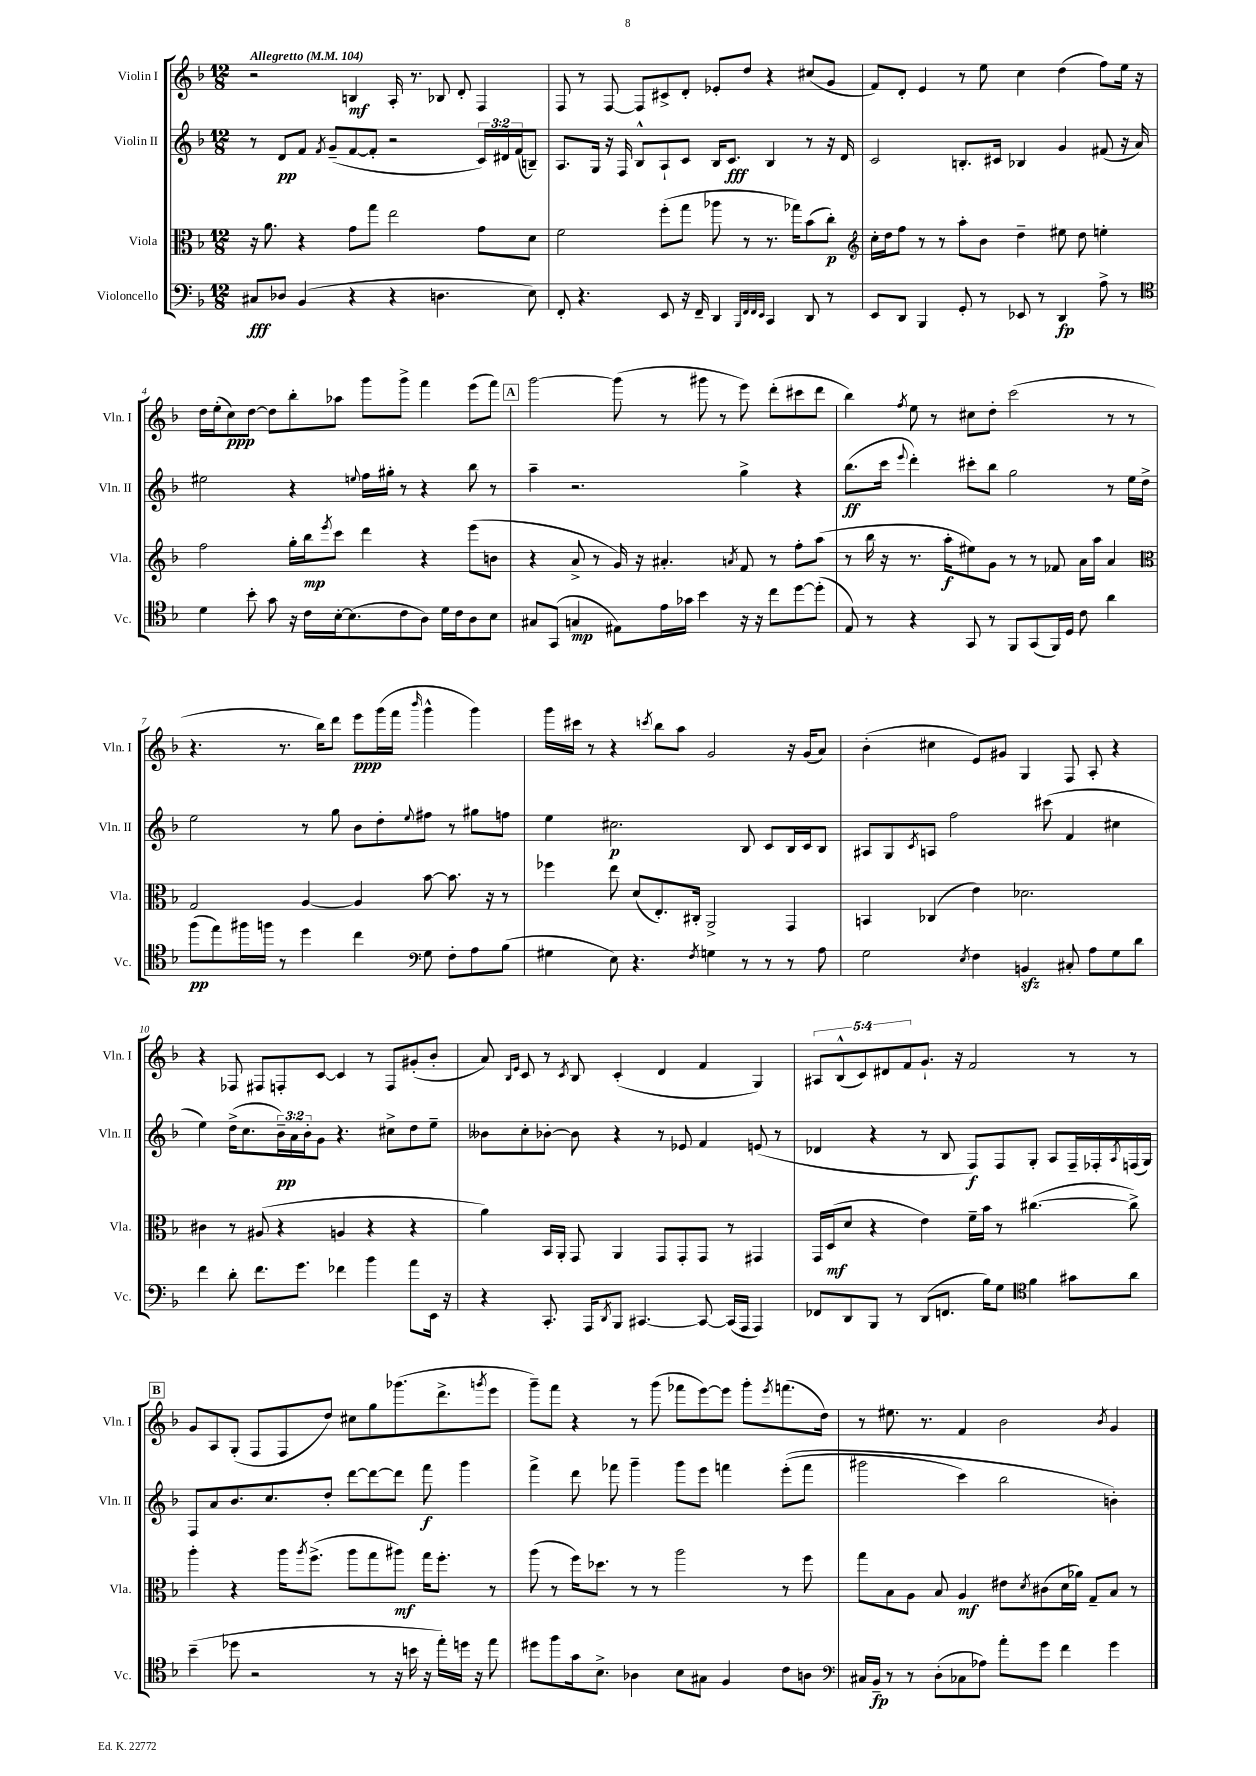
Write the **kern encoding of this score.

**kern	**kern	**kern	**kern
*staff4	*staff3	*staff2	*staff1
*clefF4	*clefC3	*clefG2	*clefG2
*k[b-]	*k[b-]	*k[b-]	*k[b-]
*M12/8	*M12/8	*M12/8	*M12/8
*MM104	*MM104	*MM104	*MM104
8C#/L	16r	8r	2r
.	8.a\	.	.
8D-/J	.	8d/L	.
(4BB-/	4r	8f/J	.
.	.	8qf/	.
.	.	(8g~/L	.
4r	8g\L	[8f/	4B/
.	8gg\J	8f'/]J	.
4r	2ee\	2r	16A'/
.	.	.	8.r
4.D\	.	.	8B-/
.	.	.	8d'/
.	8g\L	24c/LL)	4F/
.	.	24d#/	.
.	.	(24f/J	.
8E\)	8d\J	8B~/J)	.
=	=	=	=
8FF'/	2f\	8.A/L	8F/
4.r	.	.	8r
.	.	16G/Jk	.
.	.	16r	[8F/
.	.	16F/	.
.	.	8B-^^/L	8F/]L
8EE/	(8ff'\L	8A`/	8c#^/
16r	8gg\J	8c/J	8d'/J
16FF~/	.	.	.
4DD/	8aa-\	16B-/LK	8e-'/L
.	.	8.c/J	.
.	8r	.	8dd/J
32qqBBB-/LLL	.	.	.
32qqFF/	.	.	.
32qqFF/	.	.	.
32qqEE/JJJ	.	.	.
4CC/	8.r	4B-/	4r
.	16gg-\LK)	.	.
8DD/	(8b-\	8r	(8cc#/L
8r	8cc'\J)	16r	8g/J
.	.	16d/	.
=	=	=	=
*	*clefG2	*	*
8EE/L	16cc'\LL	2c/	8f/L)
.	16dd\J	.	.
8DD/J	8ff\J	.	8d'/J
4BBB-/	8r	.	4e/
.	8r	.	.
8GG'/	8aa'\L	8.B'/L	8r
8r	8b-\J	.	8ee\
.	.	16c#/Jk	.
8EE-/	4dd~\	4B-/	4cc\
8r	.	.	.
4DD/	8ee#\	4g/	(4dd\
.	8dd\	.	.
8A^\	4ee'\	(8f#/	8ff\L)
8r	.	16r	16ee\Jk
.	.	16a/)	16r
=	=	=	=
*clefC4	*	*	*
4d\	2ff\	2ee#\	16dd\LL
.	.	.	(16ee'\J
.	.	.	8cc\)
8b-'\	.	.	[8dd\J
8g\	.	.	8dd\]L
16r	16gg'\LL	4r	8bb-'\
16c\LL	16bb-\J	.	.
.	8qeee/	.	.
[16B-'\J	8ccc\J	.	8aa-\J
(8.B-\]	.	.	.
.	.	8qqee/	.
.	4ddd\	16ff\LL	8ggg\L
.	.	16gg#'\JJ	.
8c\	.	8r	8ggg^\J
8A\J)	4r	4r	4fff\
16d\LL	.	.	.
16c\J	.	.	.
8A\	(8eee\L	8bb-\	(8eee\L
8B-\J	8b\J	8r	8fff\J)
=	=	=	=
8G#/L	4r	4aa~\	[2ggg\
(8GG/J	.	.	.
4G/	8a^/	2.r	.
.	8r	.	.
8E#\L)	16g/)	.	(8ggg\]
.	16r	.	.
16e\L	4.a#'/	.	8r
16g-\JJ	.	.	.
4b-\	.	.	8ggg#\
.	.	.	8r
.	8qa/	.	.
16r	8f/	4gg^\	8eee\)
16r	.	.	.
8cc\L	8r	.	(8ddd'\L
[8dd\	8ff'\L	4r	8ccc#\
(8dd'\]J	(8aa\J	.	8ddd\J
=	=	=	=
8E/)	8r	(8.bb-\L	4bb-\)
8r	16bb-\	.	.
.	16r	16ccc\Jk	.
.	.	8qqeee/	8qff/
4r	8.r	4ddd'\)	8ee\
.	.	.	8r
.	16aa'\LK	.	.
8GG/	8ee#\)	8ccc#'\L	8cc#\L
8r	8g\J	8bb-\J	8dd'\J
8FF/L	8r	2gg\	(2ccc\
(8GG/	8r	.	.
16FF/L)	8f-/	.	.
16D/JJ	.	.	.
8c\	16a\LL	.	.
.	16aa\JJ	.	.
4a\	4a/	8r	8r
.	.	16ee\LL	8r
.	.	16dd^\JJ	.
=	=	=	=
*	*clefC3	*	*
(8ff\L	2G/	2ee\	4.r
8ee\)	.	.	.
16ff#\L	.	.	.
16ff\JJ	.	.	.
8r	.	.	8.r
4dd\	[4A/	8r	.
.	.	.	16bb-\LK)
.	.	8gg\	8ddd\J
4cc\	4A/]	8b-\L	8eee\L
.	.	8dd'\	(16ggg\L
.	.	.	16fff\JJ
*clefF4	*	*	*
.	.	8qqee/	16qqbbb-/
8G\	[8b-\	8ff#\J	4ggg^^\
8F'\L	8.b-\]	8r	.
8A\	.	8gg#\L	4ggg\)
.	16r	.	.
(8B-\J	8r	8ff\J	.
=	=	=	=
4G#\	4ff-\	4ee\	16ggg\LL
.	.	.	16ccc#\JJ
.	.	.	8r
8E\)	8ee\	2.cc#\	4r
4.r	(8d/L	.	.
.	.	.	8qccc/
.	8.E'/)	.	8bb-\L
.	.	.	8aa\J
.	16C#'/Jk	.	.
8qF/	.	.	.
4G\	2AA^/	.	2g/
8r	.	8B-/	.
8r	.	8c/L	.
8r	4GG/	16B-/L	16r
.	.	16c/J	(16g/LK
8A\	.	8B-/J	8a/J)
=	=	=	=
2G\	4BB/	8A#/L	(4b-'\
.	.	8G/	.
.	.	8qc/	.
.	(4C-/	8A/J	4cc#\
.	.	2ff\	.
8qE/	.	.	.
4F\	4e\)	.	8e/L)
.	.	.	8g#/J
4BB/	2.d-\	.	4G/
.	.	(8ccc#\	.
8C#'/	.	4f/	8F/
8A\L	.	.	8A'/
8G\	.	4cc#\	4r
8d\J	.	.	.
=	=	=	=
4f\	4c#\	4ee\)	4r
8d'\	8r	(16dd^\LK	8F-/
.	.	8.cc\	.
8.f\L	(8A#/	.	8F#/L
.	4r	24b-~\L)	8F'/
.	.	24a\	.
8.g\J	.	.	.
.	.	24b-'\J	.
.	.	8g\J	[8c/J
4f-\	4A/	4.r	4c/]
4b-\	4r	.	8r
.	.	8cc#^\L	8F/L
8a\L	4r	8dd\	(8g#'/
16EE\Jk	.	8ee~\J	8b-'/J
16r	.	.	.
=	=	=	=
4r	4a\)	8b--\L	8a/)
.	.	.	16qqB-/LL
.	.	.	16qqe/JJ
.	.	8cc'\	8c/
8.CC'/	16BB-/LL	[8b-'\J	8r
.	16AA'/JJ	.	.
.	.	.	8qc/
.	8GG/	8b-\]	8B-/
16AAA/LK	.	.	.
8qDD/	.	.	.
8BBB-/J	4AA/	4r	(4c'/
[4.CC#/	.	.	.
.	8GG/L	8r	4d/
.	8GG'/	8e-/	.
8CC#/_	8GG/J	4f/	4f/
(16CC#/]LL	8r	.	.
16AAA/JJ	.	.	.
4AAA/)	4GG#/	(8e/	4G/)
.	.	8r	.
=	=	=	=
8FF-/L	16GG/LL	4d-/	10A#/L
.	(16D/J	.	.
.	.	.	(10B-^^/
8DD/	8d/J	.	.
.	.	.	10c/)
8BBB-/J	4r	4r	.
.	.	.	10d#/
8r	.	.	.
.	.	.	10f/
(8DD/L	4e\)	8r	8.g`/J
8.FF/J	.	8B-/	.
.	.	.	16r
.	16f~\LL	8F/L)	2f/
16B-\LK)	16b-\JJ	.	.
8G\J	8r	8F/	.
*clefC4	*	*	*
4f\	([4.cc#\	8G'/J	.
.	.	8A/L	.
8g#\L	.	16F~/L	8r
.	.	16F-'/	.
.	.	8qA/	.
8a\J	8cc#^\])	(16F/	8r
.	.	16G/JJ)	.
=	=	=	=
(4b-~\	4aa'\	8F/L	8g/L
.	.	8a/	8A/
8dd-\	4r	8.b-/	(8G'/J
2r	.	.	8F/L
.	.	8.cc/	.
.	16aa\LK	.	8F/
.	8qaa/	.	.
.	(8.ff^\J	.	.
.	.	8dd'/J	8dd/J)
.	8aa\L	[8ddd\L	8cc#\L
8r	8gg\	8ddd\_	8gg\
16r	8aa#\J)	8ddd\]J	(8.ggg-\
16b\	.	.	.
16r	16gg\LK	8fff\	.
16ee'\LL)	8.ff'\J	.	8.ddd^\
16dd\JJ	.	4ggg\	.
16r	.	.	.
.	.	.	8qggg/
8ee\	8r	.	8eee\J
=	=	=	=
8dd#\L	(8aa\	4fff^\	8ggg~\L)
8ff\	8r	.	8fff\J
16g\k	16ff\LK)	8ddd\	4r
8.B-^\J	8.dd-\J	.	.
.	.	8fff-\	.
4A-\	8r	4ggg~\	8r
.	8r	.	(8ggg\
8B-\L	2aa\	8ggg\L	8fff-\L
8G#\J	.	8eee\J	[8eee\)
4F/	.	4fff\	8eee\]J
.	.	.	8ggg'\L
.	.	.	8qeee/
8c\L	8r	&((8eee'\L	(8.fff\
8A\J	8ff\	8fff\J	.
.	.	.	16dd\Jk)
=	=	=	=
*clefF4	*	*	*
16C#/LL	8gg\L	2ggg#\	8r
16BB-~/JJ	.	.	.
8r	8B-\	.	8.ee#\
8r	8A\J	.	.
.	.	.	8.r
(8D'\L	8B-/	.	.
8C-\	4A/	4ccc\)	4f/
8A-\J)	.	.	.
8a'\L	8e#\L	2bb-\	2b-\
.	8qd/	.	.
8g\J	(8c#\	.	.
4f\	16d\L	.	.
.	16a-\JJ)	.	.
.	8G~/L	.	.
.	.	.	8qb-/
4g\	8B-/J	4b'\&)	4g/
.	8r	.	.
==	==	==	==
*-	*-	*-	*-
